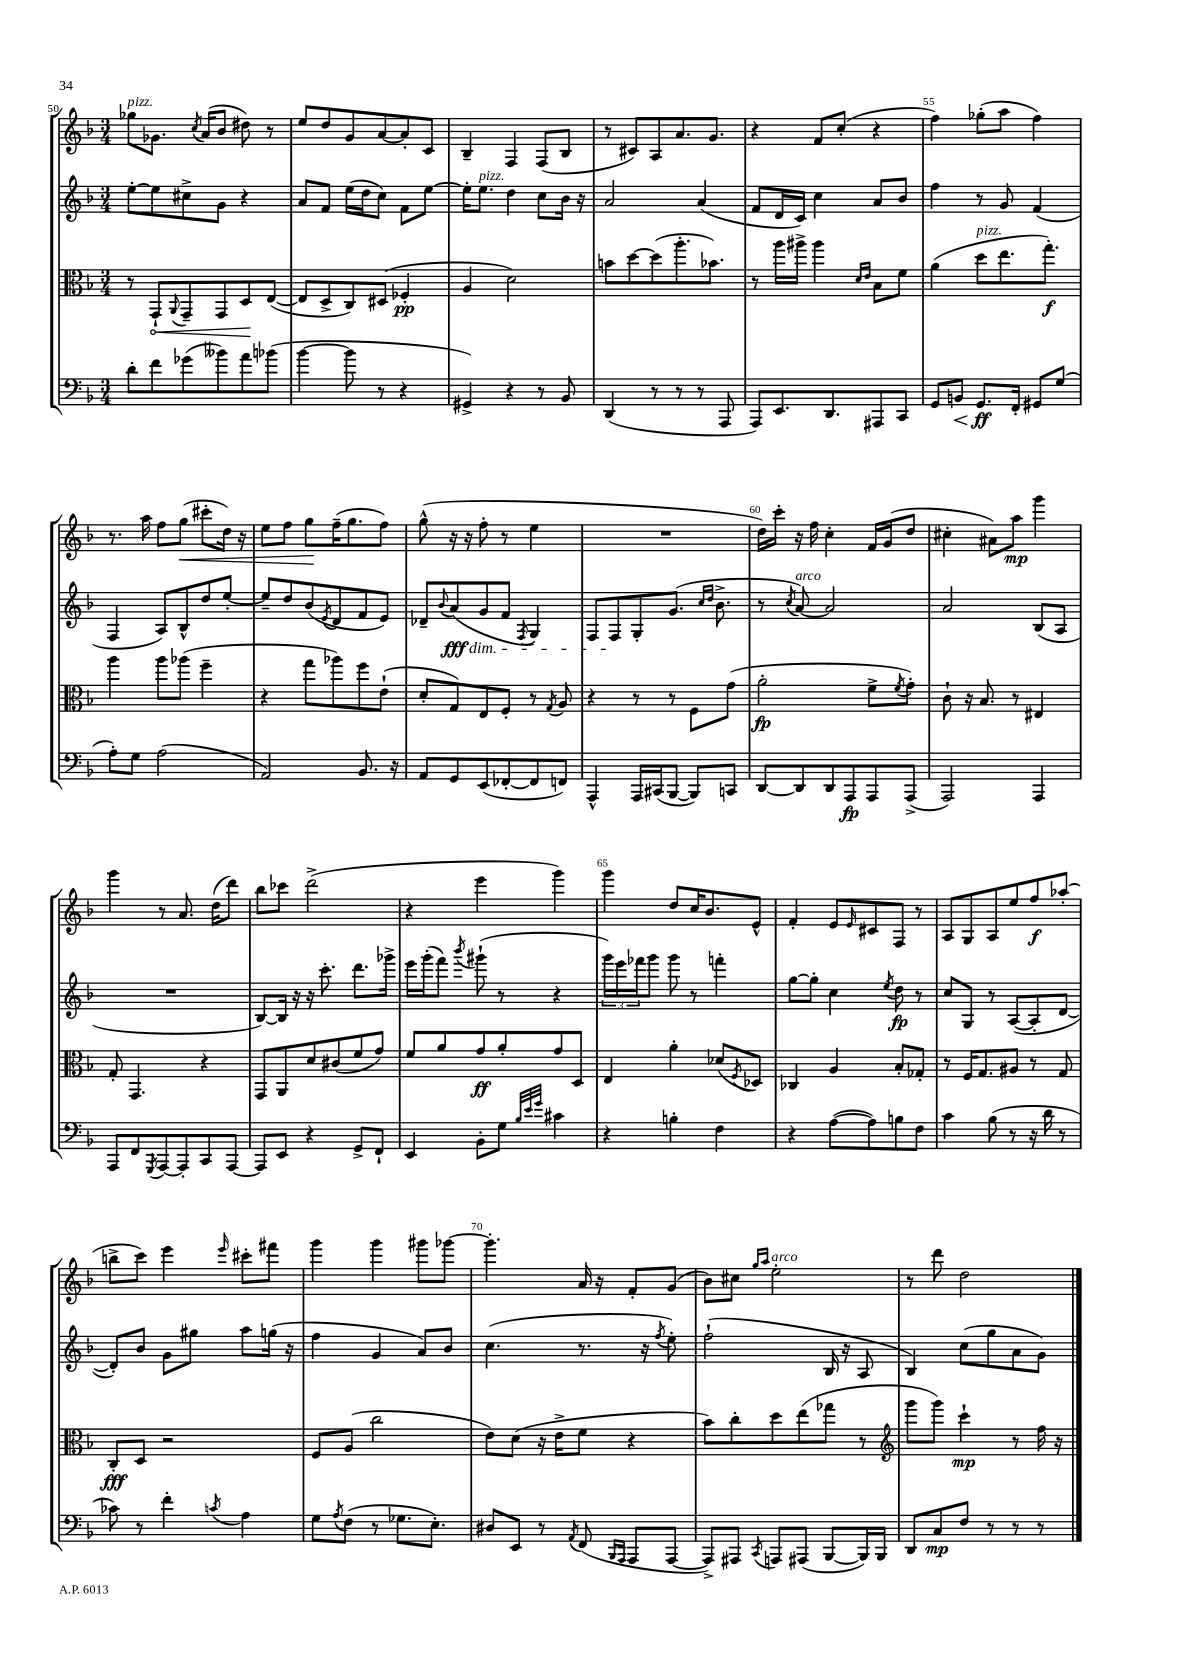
<<
\new StaffGroup <<
\new Staff = "s0" {
    \clef treble \key f \major \numericTimeSignature \time 3/4
    ges''8^\markup { \italic "pizz." } ges'8. \acciaccatura { c''8 } a'16( bes'8 dis''8) r8 |
    e''8 d''8 g'8 a'8~ a'8-. c'8 |
    bes4-- f4 f8( bes8 |
    r8 cis'8) a8 a'8. g'8. |
    r4 f'8 c''8-.( r4 |
    f''4) ges''8-.( a''8 f''4) |
    r8. a''16 f''8 g''8\<( cis'''8-. d''16) r16 |
    e''8 f''8 g''8\! f''16--( g''8. f''8) |
    g''8-^( r16 r16 f''8-. r8 e''4 |
    R2. |
    d''16) c'''16-. r16 f''16 c''4-. f'16 g'16( d''8 |
    cis''4-. ais'8) a''8\mp g'''4 |
    g'''4 r8 a'8. d''16( d'''8) |
    bes''8 ces'''8 d'''2->( |
    r4 e'''4 g'''4) |
    g'''4 d''8 c''16 bes'8. e'8-^ |
    f'4-. e'8 \grace { e'16 } cis'8 f8 r8 |
    a8 g8 a8 e''8 f''8\f aes''8-.( |
    b''8-> c'''8) e'''4 \grace { e'''16 } cis'''8-. fis'''8 |
    g'''4 g'''4 gis'''8 ges'''8~ |
    ges'''4.-. a'16 r16 f'8-. g'8( |
    bes'8) cis''8 \grace { g''16 a''16 } e''2-.^\markup { \italic "arco" } |
    r8 d'''8 d''2 \bar "|." |
}
\new Staff = "s1" {
    \clef treble \key f \major \numericTimeSignature \time 3/4
    e''8~-. e''8 cis''8-> g'8 r4 |
    a'8 f'8 e''16( d''16 c''8) f'8 e''8~ |
    e''16-. e''8.^\markup { \italic "pizz." } d''4 c''8 bes'16 r16 |
    a'2 a'4( |
    f'8 d'16 c'16) c''4 a'8 bes'8 |
    f''4 r8 g'8 f'4( |
    f4 a8) bes8-^ d''8 e''8~-. |
    e''8-- d''8 bes'8( \acciaccatura { e'8 } d'8 f'8 e'8) |
    des'8-- \appoggiatura { bes'8 } a'8\fff\dim( g'8 f'8 \acciaccatura { f8 } g4) |
    f8 f8\! g8-. g'8.( \grace { c''16 d''16 } bes'8.-> |
    r8 \acciaccatura { c''8 } a'8~^\markup { \italic "arco" }) a'2 |
    a'2 bes8( a8 |
    R2. |
    bes8~) bes16 r16 r16 c'''8.-. d'''8. ges'''16-> |
    e'''16 g'''16-.( f'''8) \acciaccatura { bes'''8 } gis'''8-!( r8 r4 |
    \tuplet 3/2 { g'''16) e'''16 fes'''16 } g'''8 g'''8 r8 f'''4-. |
    g''8~ g''8-. c''4 \acciaccatura { e''8 } d''8\fp r8 |
    c''8 g8 r8 a8~( a8-. d'8~ |
    d'8-.) bes'8 g'8 gis''8 a''8 g''16( r16 |
    f''4 g'4 a'8) bes'8 |
    c''4.( r8. r16 \acciaccatura { f''8 } e''8-.) |
    f''2-!( bes16 r16 a8 |
    bes4) c''8( g''8 a'8 g'8) \bar "|." |
}
\new Staff = "s2" {
    \clef alto \key f \major \numericTimeSignature \time 3/4
    r8 \once \override Hairpin.circled-tip = ##t g,8-!\< \appoggiatura { a,8 } g,8-- g,8 d8\! e8~( |
    e8 d8-> c8) dis8( fes4-.\pp |
    a4 d'2) |
    b'8 d''8~ d''8( a''8.-. bes'8.) |
    r8 a''16 ais''16-> ais''4 \grace { d'16 e'16 } bes8 f'8 |
    a'4( d''8^\markup { \italic "pizz." } e''8. g''8.-.\f) |
    a''4 a''8 aes''8( f''4-- |
    r4 g''8 aes''8) f''8 e'8-!( |
    d'8-. g8) e8 f8-. r8 \acciaccatura { g8 } a8 |
    r4 r8 r8 f8 g'8( |
    a'2-.\fp f'8-> \acciaccatura { f'8 } g'8-.) |
    c'8-! r16 bes8. r8 eis4 |
    g8-. g,4. r4 |
    g,8 a,8 d'8 cis'8( f'8 g'8) |
    f'8 a'8 g'8\ff a'8-. g'8 d8 |
    e4 a'4-. des'8( \acciaccatura { f8 } des8) |
    ces4 a4 bes8-. ges8-. |
    r8 f16 g8. ais8 r8 g8 |
    c8-.\fff d8 r2 |
    f8 a8( c''2 |
    e'8) d'8( r16 e'16-> f'8 r4 |
    bes'8) c''8-. d''8 e''8( ges''8 r8 |
    \clef treble g'''8 g'''8) c'''4-!\mp r8 f''16 r16 \bar "|." |
}
\new Staff = "s3" {
    \clef bass \key f \major \numericTimeSignature \time 3/4
    d'8-. f'8 ges'8( beses'8) a'8 bes'8( |
    bes'4~ bes'8 r8 r4 |
    gis,4->) r4 r8 bes,8 |
    d,4( r8 r8 r8 a,,8 |
    a,,8) e,8. d,8. ais,,8 c,8 |
    g,8 b,8\< g,8.\ff\! f,16-. gis,8 g8( |
    a8-.) g8 a2( |
    a,2) bes,8. r16 |
    a,8 g,8 e,8( fes,8~-. fes,8 f,8) |
    a,,4-^ a,,16 cis,16( bes,,8~ bes,,8) c,8 |
    d,8~ d,8 d,8 a,,8\fp a,,8 a,,8->( |
    a,,2) a,,4 |
    a,,8 f,8 \acciaccatura { g,,8 } a,,8~ a,,8-. c,8 a,,8~ |
    a,,8 e,8 r4 g,8-> f,8-! |
    e,4 bes,8-. g8 \grace { bes32 e'32 g'32 } cis'4 |
    r4 b4-. f4 |
    r4 a8~( a8) b8 f8 |
    c'4 bes8( r8 r16 d'16 r8 |
    ces'8) r8 f'4-. \acciaccatura { c'8 } a4 |
    g8 \acciaccatura { a8 } f8( r8 ges8. e8.-.) |
    dis8 e,8 r8 \acciaccatura { a,8 } f,8( \grace { bes,,16 a,,16 } a,,8 a,,8~ |
    a,,8->) ais,,8 \acciaccatura { c,8 } a,,8 ais,,8( bes,,8~ bes,,16) bes,,16 |
    d,8 c8\mp f8 r8 r8 r8 \bar "|." |
}
>>
>>
\layout { \context { \Score currentBarNumber = #50 \override BarNumber.break-visibility = ##(#f #t #t) barNumberVisibility = #(every-nth-bar-number-visible 5) } }
